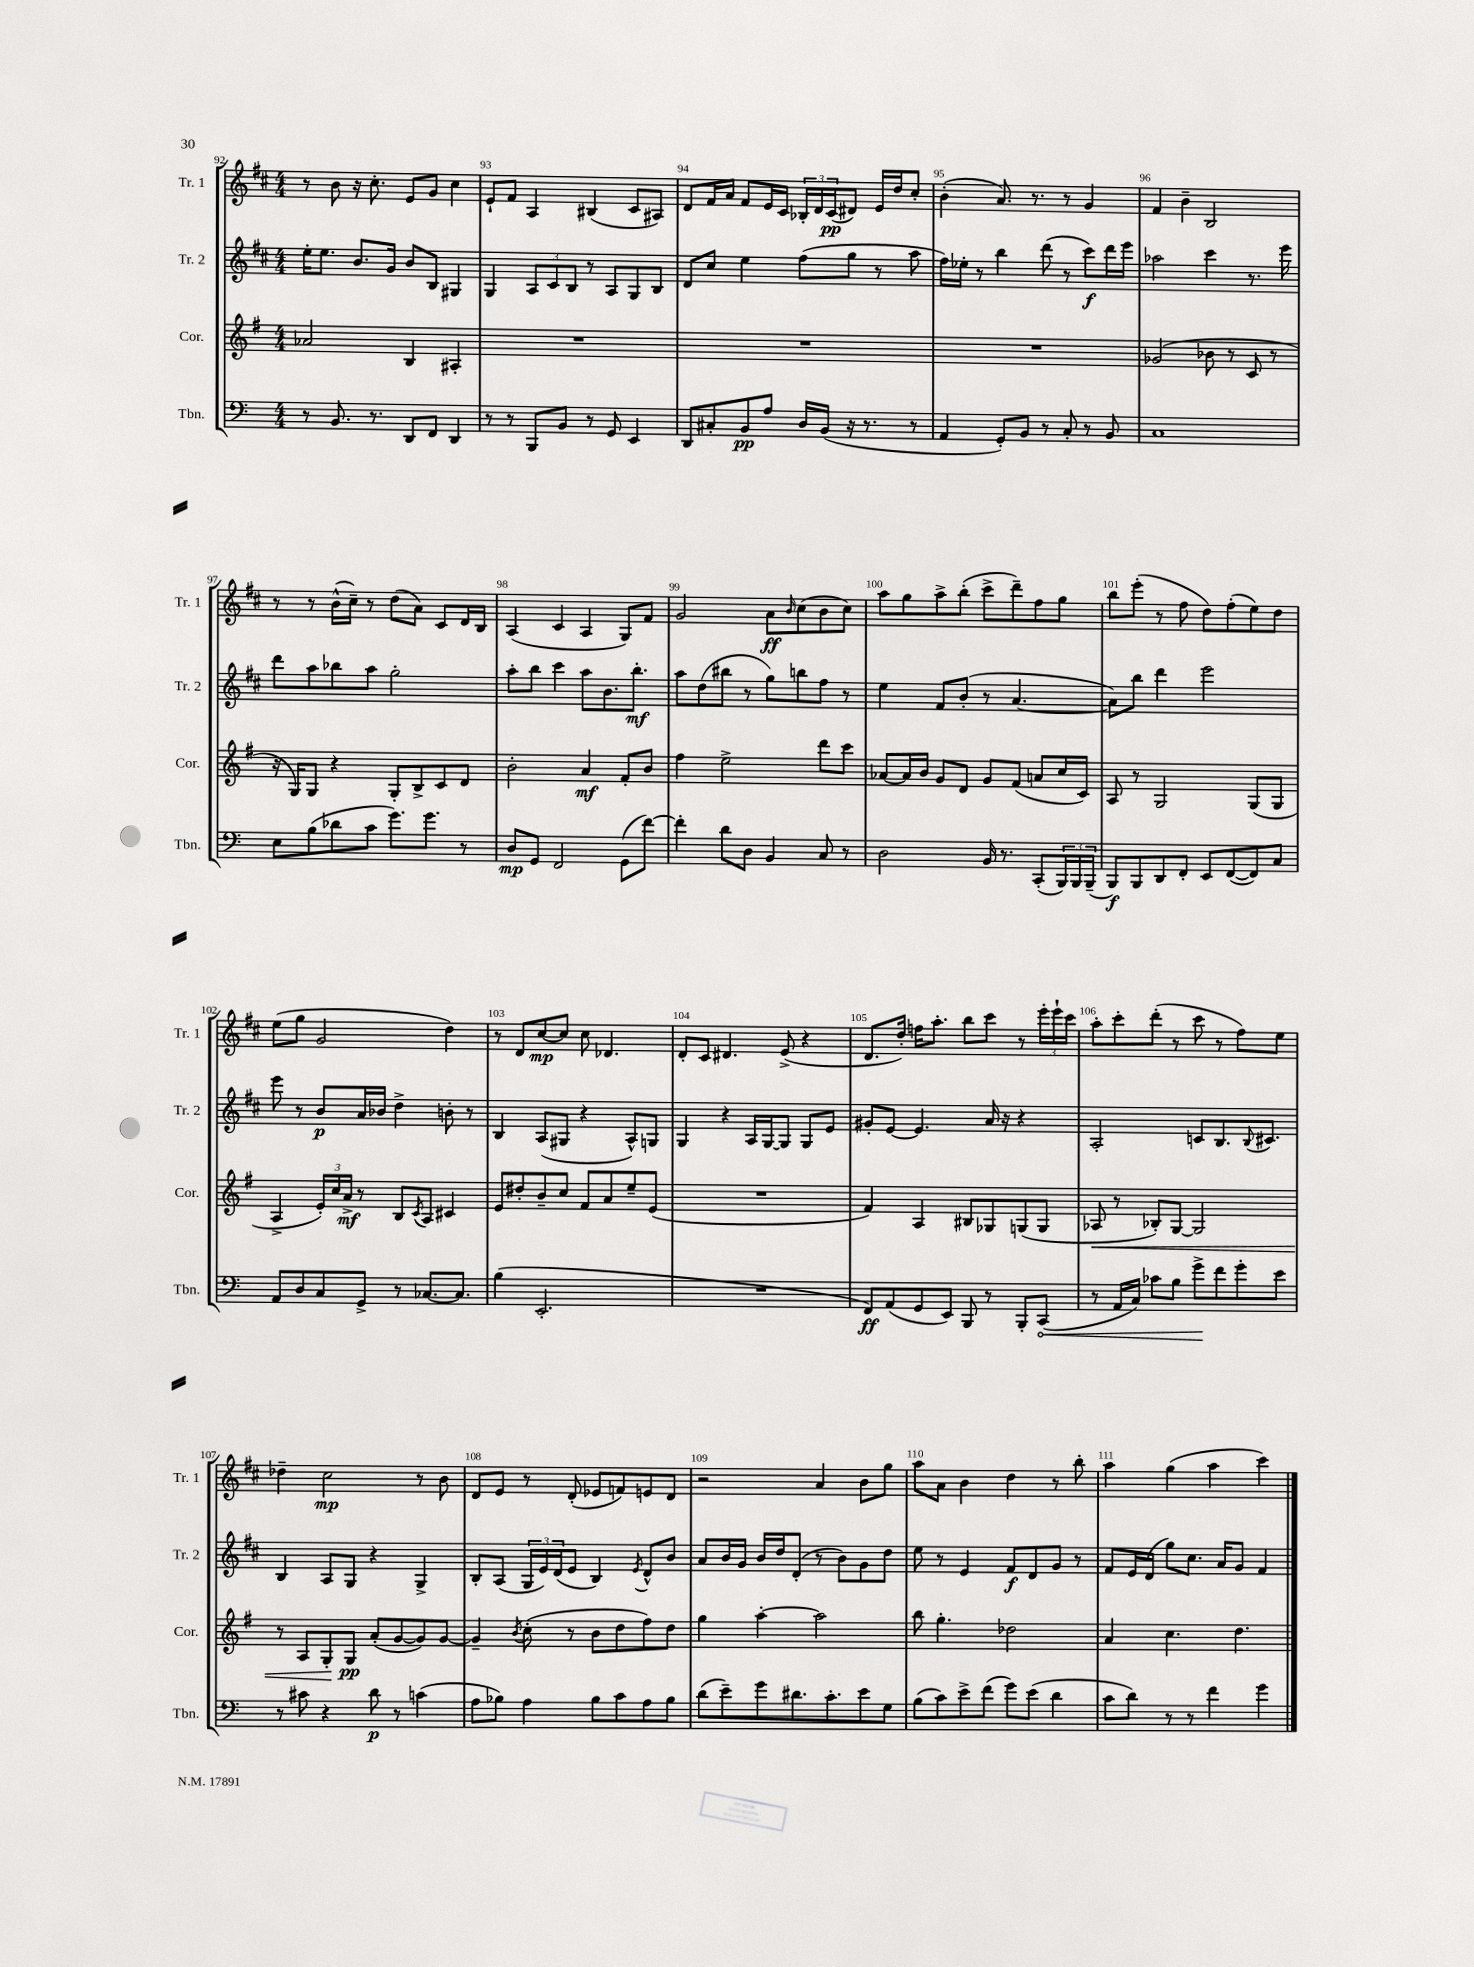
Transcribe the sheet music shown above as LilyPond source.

<<
\new StaffGroup <<
\new Staff = "s0" \with { instrumentName = "Tr. 1" shortInstrumentName = "Tr. 1" } {
    \clef treble \key d \major \numericTimeSignature \time 4/4
    r8 b'8 r16 cis''8.-. e'8 g'8 cis''4 |
    e'8-! fis'8 a4 bis4( cis'8 ais8) |
    d'8 fis'16 a'16 fis'8 e'16 cis'16 \tuplet 3/2 { bes16-. d'16 cis'16\pp( } dis'8) e'16 d''16 cis''8-. |
    b'4-.( a'8.) r8. r8 g'4 |
    fis'4 b'4-- b2 |
    r8 r8 b'16-^( cis''16--) r8 d''8( a'8) cis'8 d'16 b16 |
    a4( cis'4 a4 g8) fis'8 |
    g'2 a'8\ff \grace { b'16 } cis''8( b'8 cis''8) |
    a''8 g''8 a''8-> b''8-.( cis'''8-> d'''8--) fis''8 g''8 |
    b''8 e'''8-.( r8 fis''8 d''8) fis''8-.( e''8) d''8 |
    e''8( g''8 g'2 d''4) |
    r8 d'8 cis''8~\mp cis''8 cis''8 des'4. |
    d'8-. cis'8 dis'4. e'8->( r4 |
    d'8. d''16-.) f''16 a''8.-. b''8 cis'''8 r8 \tuplet 3/2 { e'''16-. e'''16-! cis'''16 } |
    a''8-. cis'''8-. d'''8-.( r8 cis'''8 r8 fis''8) e''8 |
    des''4-- cis''2\mp r8 b'8 |
    d'8 e'8 r8 d'8-.( ees'8 f'8) e'8 d'8 |
    r2 a'4 b'8 g''8 |
    a''8 a'8 b'4 d''4 r8 b''8-. |
    a''4 g''4( a''4 cis'''4) \bar "|." |
}
\new Staff = "s1" \with { instrumentName = "Tr. 2" shortInstrumentName = "Tr. 2" } {
    \clef treble \key d \major \numericTimeSignature \time 4/4
    e''16-. e''8. b'8. g'16 b'8 b8 gis4 |
    g4 \tuplet 3/2 { a8 cis'8 b8 } r8 a8 g8 b8 |
    d'8 cis''8 e''4 fis''8( g''8 r8 a''8 |
    fis''16) ees''16-. r8 b''4 d'''8( r8 cis'''8\f) d'''16 e'''16 |
    aes''2 cis'''4 r8. e'''16 |
    d'''8 a''8 bes''8 a''8 g''2-. |
    a''8-. b''8 cis'''4 a''8 b'8. b''8.-.\mf |
    a''8 d''8( bis''8 r8 g''8) b''8 fis''8 r8 |
    e''4 fis'8 b'8-.( r8 a'4.~ |
    a'8) b''8 d'''4 e'''2 |
    e'''8 r8 b'8\p a'16 bes'16 d''4-> b'8-. r8 |
    b4 a8( gis8 r4 a8-^) g8 |
    g4 r4 a16 g16~ g8 g8 e'8 |
    gis'8-. e'8~ e'4. a'16 r16 r4 |
    a2-. c'8 b8. \appoggiatura { b8 } cis'8. |
    b4 a8 g8 r4 g4-> |
    b8-. a8( \tuplet 3/2 { g16 e'16) d'16( } e'8 b4) \acciaccatura { e'8 } d'8-^ b'8 |
    a'8 b'16 g'16 b'16 d''16 d'8-.( r8 b'8) g'8 d''8 |
    e''8 r8 e'4 fis'8\f d'8 g'8 r8 |
    fis'8 e'16 d'16( g''8) cis''8. a'16 g'8 fis'4 \bar "|." |
}
\new Staff = "s2" \with { instrumentName = "Cor." shortInstrumentName = "Cor." } {
    \clef treble \key g \major \numericTimeSignature \time 4/4
    aes'2 b4 ais4-. |
    R1 |
    R1 |
    R1 |
    ges'2( bes'8 r8 c'8 r8 |
    r16 g16) g8 r4 g8-. b8-> c'8 d'8 |
    b'2-. a'4\mf fis'8-. b'8 |
    fis''4 e''2-> d'''8 c'''8 |
    aes'8~ aes'16 b'16 g'8 d'8 g'8 fis'8( a'8 c''16 c'16) |
    a8 r8 g2 g8( g8 |
    a4-> \tuplet 3/2 { e'16-.) c''16 a'16->\mf } r8 b8 \acciaccatura { c'8 } a8 cis'4 |
    e'8 dis''8-. b'8-- c''8 fis'8 a'8 e''8-- e'8( |
    R1 |
    fis'4) a4 bis8 ges8 g8( g8 |
    aes8\< r8 bes8-.) g8~ g2 |
    r8 a8 g8-.\! g8\pp a'8-.( g'8~ g'8) g'8~ |
    g'4-- \acciaccatura { b'8 } c''8-.( r8 b'8 d''8 fis''8) d''8 |
    g''4 a''4~-. a''2 |
    b''8 g''4.-. des''2 |
    a'4 c''4. d''4. \bar "|." |
}
\new Staff = "s3" \with { instrumentName = "Tbn." shortInstrumentName = "Tbn." } {
    \clef bass \key c \major \numericTimeSignature \time 4/4
    r8 b,8. r8. d,8 f,8 d,4 |
    r8 r8 b,,8 b,8 r8 g,8 e,4 |
    d,8 cis8-. b,8\pp a8 d16 b,16( r16 r8. r8 |
    a,4 g,8-.) b,8 r8 c8-. r8 b,8 |
    c1 |
    e8 b8( des'8 c'8 g'8.) g'8. r8 |
    d8\mp g,8 f,2 g,8( f'8~) |
    f'4-. d'8 d8 b,4 c8 r8 |
    d2 b,16 r8. c,8-.( \tuplet 3/2 { b,,16) b,,16 b,,16--( } |
    b,,8\f) b,,8 d,8 f,8-. e,8 f,8~( f,8) c8 |
    a,8 d8 c8 g,8-> r8 ces8.~ ces8. |
    b4( e,2.-. |
    R1 |
    f,8\ff) a,8( g,8 e,8) b,,8 r8 b,,8-. \once \override Hairpin.circled-tip = ##t c,8\<( |
    r8 a,16 c16) ces'8 b8 g'8->\! f'8 g'8-. e'8 |
    r8 cis'8 r4 d'8\p r8 c'4( |
    a8 bes8) a4 bes8 c'8 a8 bes8 |
    d'8( e'8--) g'8 dis'8. c'8.-. e'8 g8 |
    b8( c'8) e'8-> f'8( g'8) e'8( d'4 |
    c'8 d'8) r8 r8 f'4 g'4 \bar "|." |
}
>>
>>
\layout { \context { \Score currentBarNumber = #92 \override BarNumber.break-visibility = ##(#f #t #t) barNumberVisibility = #all-bar-numbers-visible } }
